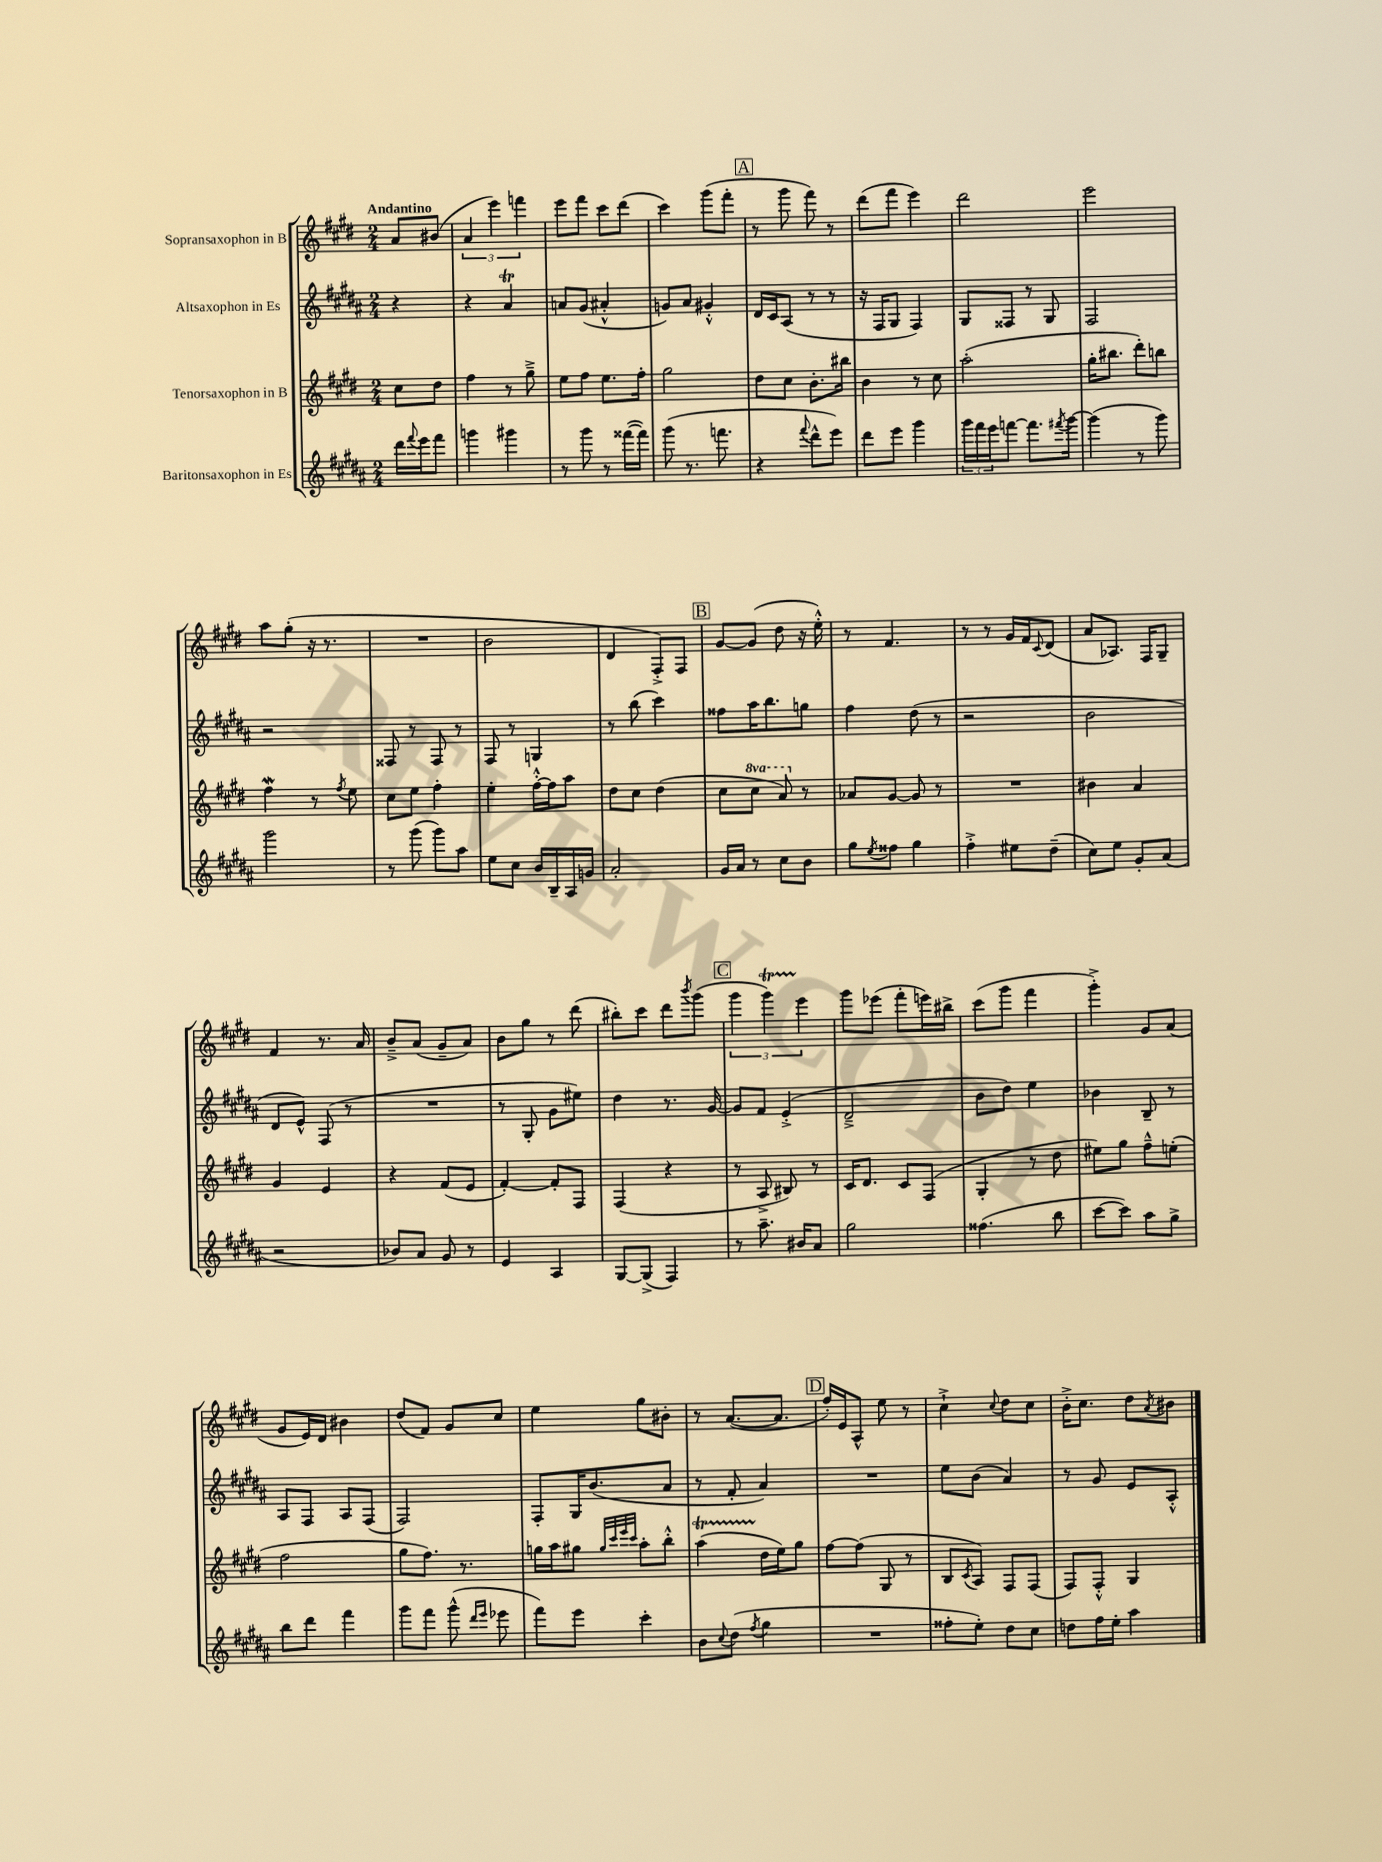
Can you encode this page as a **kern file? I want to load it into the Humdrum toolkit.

**kern	**kern	**kern	**kern
*part4	*part3	*part2	*part1
*staff4	*staff3	*staff2	*staff1
*I"Baritonsaxophon in Es	*I"Tenorsaxophon in B	*I"Altsaxophon in Es	*I"Sopransaxophon in B
*clefG2	*clefG2	*clefG2	*clefG2
*k[f#c#g#d#a#]	*k[f#c#g#d#]	*k[f#c#g#d#a#]	*k[f#c#g#d#]
*M2/4	*M2/4	*M2/4	*M2/4
=	=	=	=
!	!	!	!LO:TX:a:B:t=Andantino
16ddd#\LL	8cc#\L	4r	8a/L
8qqfff#/	.	.	.
16eee\J	.	.	.
8fff#\J	8dd#\J	.	(8b#X/J
=1	=1	=1	=1
4gggn\	4ff#\	4r	6a/
.	.	.	6eee\)
4ggg#X\	8r	4a#t/	.
.	.	.	6fffn\
.	8gg#~^\	.	.
=2	=2	=2	=2
8r	8ee\L	8an/L	8eee\L
8ggg#\	8ff#\J	(8g#/J	8fff#\J
8r	8.ee\L	4a#X'^^/	8ccc#\L
([16fff##X\LL	.	.	(8ddd#\J
16fff##\JJ])	16ff#'\Jk	.	.
=3	=3	=3	=3
(8ggg#\	2gg#\	8gn/L)	4ccc#\)
8.r	.	8a#/J	.
.	.	4g#X'^^/	(8ggg#\L
8.fffn\	.	.	.
.	.	.	8fff#'\J
!!LO:REH:place=s1:t=A
=4	=4	=4	=4
4r	8dd#\L	16d#/LL	8r
.	.	16c#/J	.
.	8cc#\J	(8A#/J	8ggg#\
8qqfff#/	.	.	.
8ddd#^^\L	8.b'\L	8r	8fff#\)
8eee\J)	.	8r	8r
.	16bb#X\Jk	.	.
=5	=5	=5	=5
8ddd#\L	4b\	16r	(8ddd#\L
.	.	16F#/KL	.
8eee\J	.	8G#/J	8fff#\J
4ggg#\	8r	4F#/)	4eee\)
.	8cc#\	.	.
=6	=6	=6	=6
24ggg#\LL	(2aa'\	8G#/L	2ddd#\
24fff#\	.	.	.
24eee\J	.	.	.
[8fffn\J	.	8F##X/J	.
8.fff\L]	.	8r	.
.	.	8G#/	.
8qfff#X/	.	.	.
[16ggg#\Jk	.	.	.
=7	=7	=7	=7
(4ggg#\]	16gg#'\KL	2F#/	2eee\
.	8.bb#X\J	.	.
8r	8ddd#'\L)	.	.
8ggg#\)	8bbn\J	.	.
!!LO:LB:g=z
=8	=8	=8	=8
2ggg#\	4ff#W\	2r	8aa\L
.	.	.	(8gg#'\J
.	8r	.	16r
.	.	.	8.r
.	8qff#/	.	.
.	8ee\	.	.
=9	=9	=9	=9
8r	8cc#\L	8F##X/	2r
(8ggg#\	8ee\J	8r	.
8ggg#\L)	4ff#'\	8F##/	.
8aa#\J	.	8r	.
=10	=10	=10	=10
8ee\L	4ee'\	8F#/	2b\
8cc#\J	.	8r	.
16b/LL	[16ff#'^^\LL	4Gn/	.
16B~/	16ff#\J]	.	.
16A#/	8aa\J	.	.
16gn/JJ	.	.	.
=11	=11	=11	=11
2a#'/	8dd#\L	8r	4d#/
.	8cc#\J	(8bb\	.
.	(4dd#\	4ccc#\)	8F#'^/L)
.	.	.	8F#/J
!!LO:REH:place=s1:t=B
=12	=12	=12	=12
16g#/LL	8cc#\L	8ff##X\L	[8g#/L
16a#/JJ	.	.	.
*	*8va	*	*
8r	8ccc#\J	16aa#\K	(8g#/J]
.	.	8.bb\	.
8cc#\L	8aa/)	.	8dd#\
*	*X8va	*	*
8b\J	8r	8ggn\J	16r
.	.	.	16ee'^^\)
=13	=13	=13	=13
8gg#\L	8a-X/L	4ff#\	8r
8qee/	.	.	.
8ff##X\J	[8g#/J	.	4.f#/
4gg#\	8g#/]	(8dd#\	.
.	8r	8r	.
=14	=14	=14	=14
4ff#'^\	2r	2r	8r
.	.	.	8r
8ee#X\L	.	.	16g#/LL
.	.	.	16f#/J
.	.	.	8qqc#/
(8dd#~\J	.	.	(8d#/J
=15	=15	=15	=15
8cc#\L)	4b#X\	2b\	8a/L
8ee\J	.	.	8.A-X/J)
8g#'/L	4a/	.	.
.	.	.	16F#/KL
(8a#/J	.	.	8G#~/J
!!LO:LB:g=z
=16	=16	=16	=16
2r	4g#/	8d#/L	4f#/
.	.	8e^^/J)	.
.	4e/	(8F#/	8.r
.	.	8r	.
.	.	.	16a/
=17	=17	=17	=17
8b-X/L)	4r	2r	8b~^/L
8a#/J	.	.	(8a/J
8g#/	(8f#/L	.	8g#~/L
8r	8e/J	.	8a/J)
=18	=18	=18	=18
4e/	[4f#'/)	8r	8b\L
.	.	8G#'/	8gg#\J
4A#/	8f#'/L]	8g#\L	8r
.	8F#/J	8ee#X\J)	(8ddd#\
=19	=19	=19	=19
[8G#/L	(4F#/	4dd#\	8bb#X'\L)
(8G#^/J]	.	.	8ccc#\J
4F#/)	4r	8.r	8ddd#\L
.	.	.	8qbbb/
.	.	.	(8ggg#\J
.	.	[16g#/	.
!!LO:REH:place=s1:t=C
=20	=20	=20	=20
8r	8r	8g#/L]	6ggg#\
8.aa#~\	8A^/	8f#/J	.
.	.	.	6ggg#t\)
.	8B#X/)	(4e'^/	.
16b#X/KL	.	.	.
.	.	.	6eee\
8a#/J	8r	.	.
=21	=21	=21	=21
2gg#\	16c#/KL	2d#~^/	8ggg#\L
.	8.d#/J	.	.
.	.	.	(8eee-X\J
.	8c#/L	.	8fff#'\L
.	(8F#/J	.	16eeen\L)
.	.	.	16bb#X^\JJ
=22	=22	=22	=22
(4.ff##X\	4G#'/	8b\L	(8ccc#\L
.	.	8dd#\J)	8ggg#\J
.	8r	4ee\	4fff#\
8bb\	8dd#\	.	.
=23	=23	=23	=23
[8ccc#\L	8ee#X\L)	4b-X\	4ggg#'^\)
8ccc#\J])	8gg#\J	.	.
8aa#\L	8ff#~^^\L	8B~/	8g#/L
8gg#^\J	(8een'\J	8r	(8a/J
!!LO:LB:g=z
=24	=24	=24	=24
8bb\L	2ff#\	8A#/L	8g#/L
8ddd#\J	.	8F#/J	16e/L)
.	.	.	16d#/JJ
4fff#\	.	8A#/L	4b#X\
.	.	(8F#/J	.
=25	=25	=25	=25
8ggg#\L	8gg#\L	2F#/)	(8dd#/L
8fff#\J	8.ff#\J)	.	8f#/J)
(8ggg#^^\	.	.	8g#/L
.	8.r	.	.
16qqddd#/LL	.	.	.
16qqeee/JJ	.	.	.
8eee-X\	.	.	8cc#/J
=26	=26	=26	=26
8fff#\L)	16ggn\LL	8F#'/L	4ee\
.	16aa\J	.	.
8eee\J	8gg#X\J	16G#/K	.
.	.	(8.b/	.
.	32qqgg#/LLL	.	.
.	32qqccc#/	.	.
.	32qqeee/	.	.
.	32qqccc#/JJJ	.	.
4ccc#'\	8aa'\L	.	8gg#\L
.	8bb'^^\J	8a#/J	8b#X'\J
=27	=27	=27	=27
8b\L	(4aaT\	8r	8r
8qqcc#/	.	.	.
(8dd#\J	.	8f#'/	([8.a/L
8qff#/	.	.	.
4gg#\	16dd#\LL	4a#/)	.
.	16ee\J)	.	8.a/J]
.	8gg#\J	.	.
!!LO:REH:place=s1:t=D
=28	=28	=28	=28
2r	[8ff#\L	2r	16ff#'/LL)
.	.	.	16e/J
.	(8ff#\J]	.	8A^^/J
.	8G#/	.	8ee\
.	8r	.	8r
=29	=29	=29	=29
8ff##X'\L	8B/L	8ee\L	4cc#`^\
.	8qc#/	.	.
8ee'\J)	8A/J)	(8b\J	.
.	.	.	8qqcc#/
8dd#\L	8F#/L	4a#/)	8dd#\L
8cc#\J	(8F#/J	.	8cc#\J
=30	=30	=30	=30
8ddn\L	8F#/L)	8r	16b'^\KL
.	.	.	8.cc#\J
16ff#\L	8F#'^^/J	8g#/	.
16ee'\JJ	.	.	.
4aa#\	4G#/	8e/L	8dd#\L
.	.	.	8qa/
.	.	8A#'^^/J	8b#X\J
==	==	==	==
*-	*-	*-	*-
